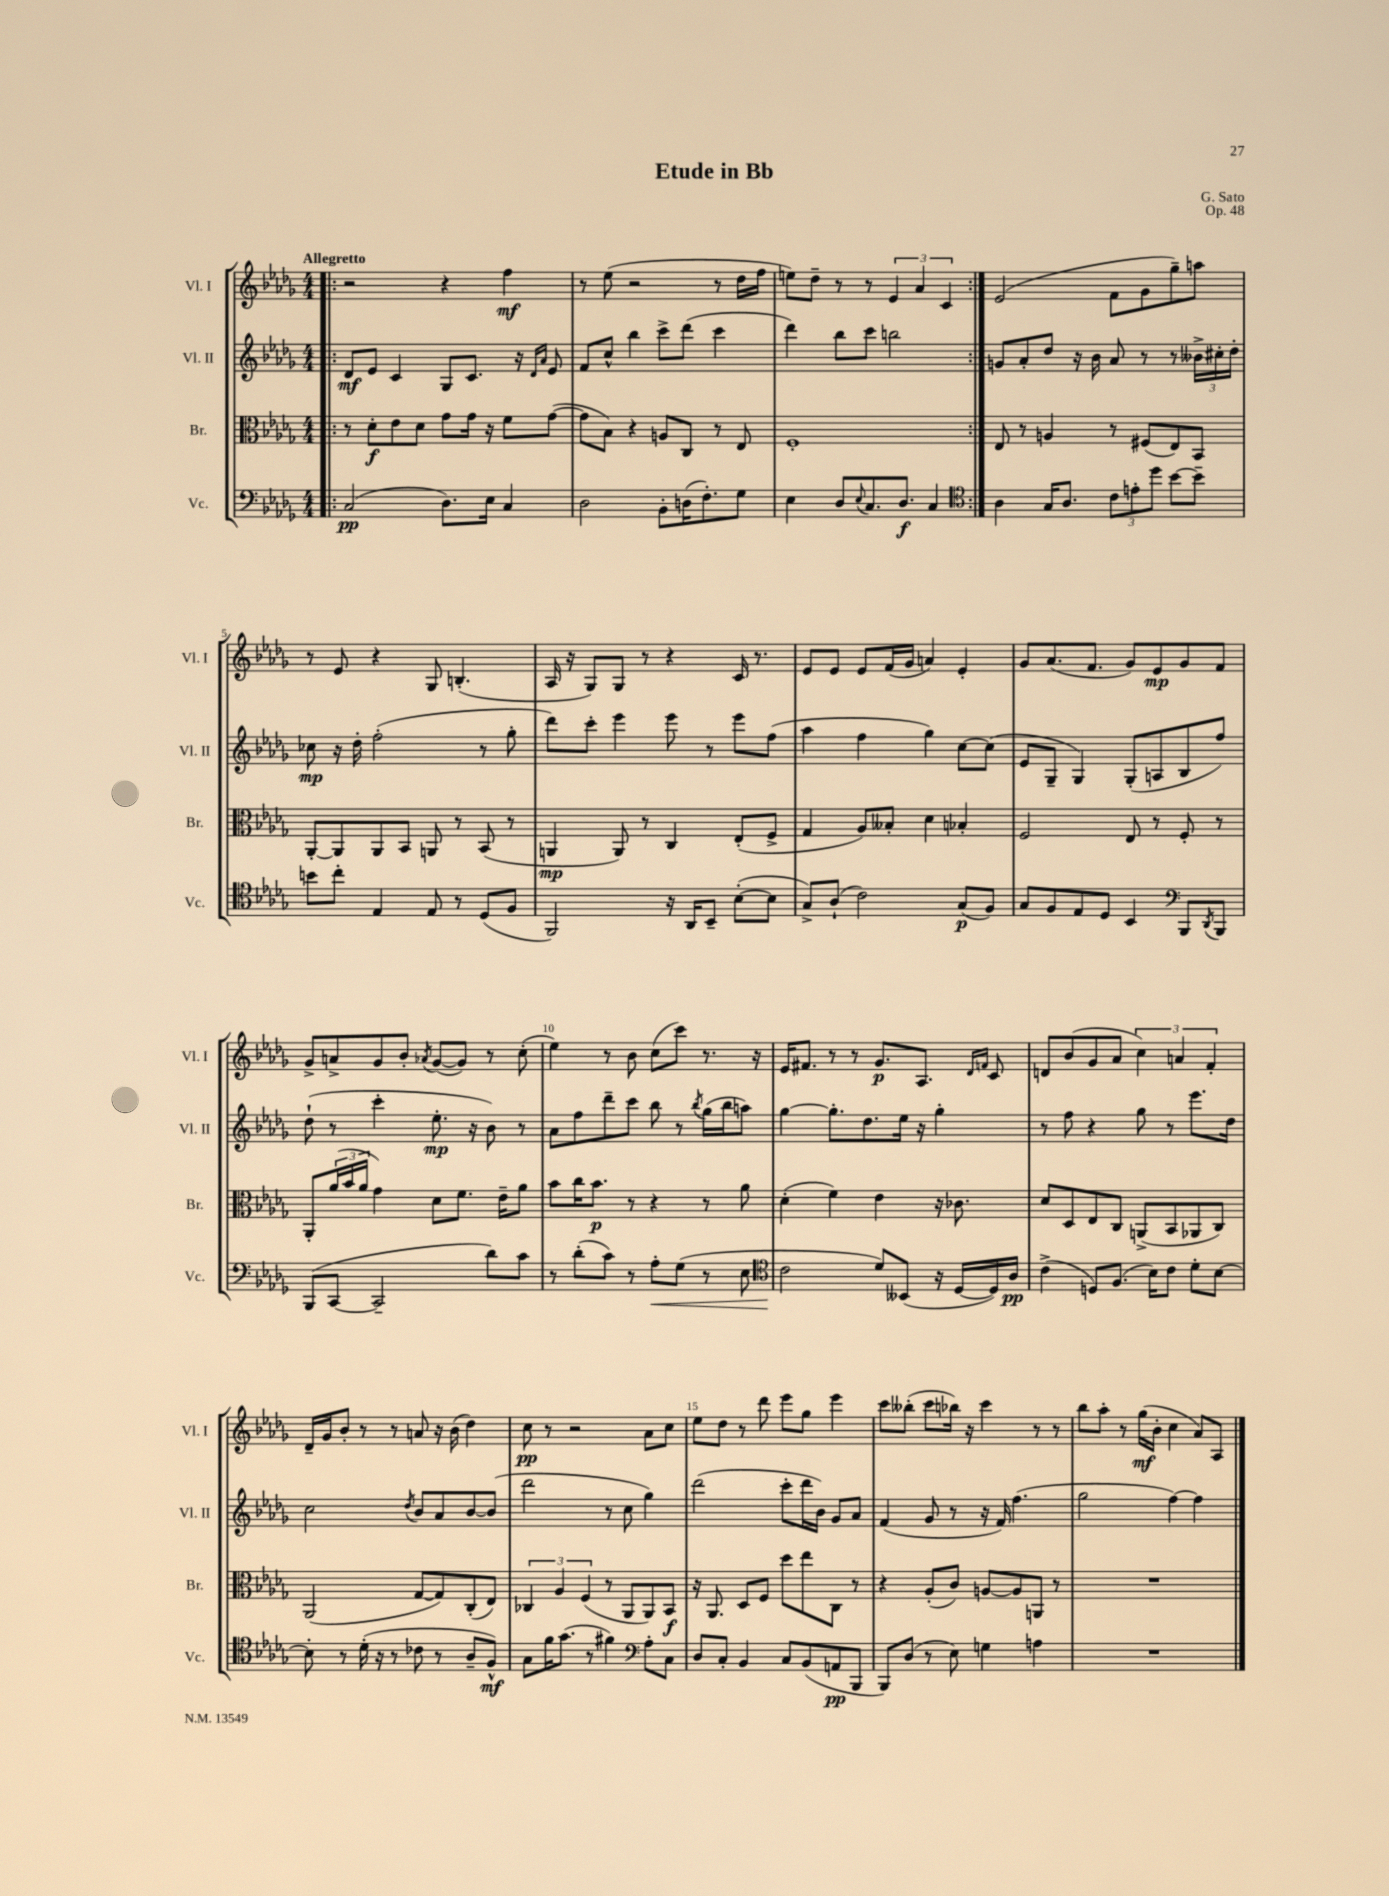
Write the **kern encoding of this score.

**kern	**kern	**kern	**kern
*staff4	*staff3	*staff2	*staff1
*clefF4	*clefC3	*clefG2	*clefG2
*k[b-e-a-d-g-]	*k[b-e-a-d-g-]	*k[b-e-a-d-g-]	*k[b-e-a-d-g-]
*M4/4	*M4/4	*M4/4	*M4/4
=!|:	=!|:	=!|:	=!|:
(2C/	8r	8d-/L	2r
.	8d-'\L	8e-/J	.
.	8e-\	4c/	.
.	8d-\J	.	.
8.D-\L)	8g-\L	8G-/L	4r
.	16g-\Jk	8.c/J	.
16E-\Jk	16r	.	.
4C/	8f\L	.	4ff\
.	.	16r	.
.	.	16qqd-/LL	.
.	.	16qqa-/JJ	.
.	([8g-\J	8e-/	.
=	=	=	=
2D-\	8g-\]L	8f/L	8r
.	8B-\J)	8cc^^/J	(8ee-\
.	4r	4bb-\	2r
8BB-'\L	8A/L	8ccc^\L	.
(16D\K	8C/J	(8ddd-\J	.
8.F'\)	.	.	.
.	8r	4ccc\	8r
8G-\J	8E-/	.	16dd-\LL
.	.	.	16ff\JJ
=	=	=	=
4E-\	1F'	4ddd-\)	8ee\L)
.	.	.	8dd-~\J
8D-/L	.	8bb-\L	8r
8qqE-/	.	.	.
8.C/	.	8ccc\J	8r
.	.	2bb\	6e-/
8.D-/J	.	.	.
.	.	.	6a-/
4C/	.	.	.
.	.	.	6c/
=:|!	=:|!	=:|!	=:|!
*clefC4	*	*	*
4A-\	8E-/	8g/L	(2e-/
.	8r	8a-'/	.
16G-/LK	4A/	8dd-/J	.
8.A-/J	.	.	.
.	.	16r	.
.	.	16b-\	.
12c\L	8r	8a-/	8f\L
12e'\	.	.	.
.	(8F#/L	8r	8g-\
12dd-\J	.	.	.
[8b-\L	8E-/)	8r	8gg-~\)
8b-~\]J	8BB-/J	24b--^\LL	8aa\J
.	.	24cc#'\	.
.	.	24dd-'\JJ	.
=	=	=	=
8b\L	[8AA-'/L	8cc-\	8r
8cc'\J	8AA-/]	16r	8e-/
.	.	16dd-'\	.
4E-/	8AA-/	(2ff'\	4r
.	8BB-/J	.	.
8E-/	8AA/	.	8G-/
8r	8r	.	(4.B'/
(8D-/L	(8BB-/	8r	.
8F/J	8r	8gg-'\	.
=	=	=	=
2FF/)	4AA/	8ddd-\L)	16A-/
.	.	.	16r
.	.	8ccc'\J	8G-/L)
.	8AA/)	4eee-\	8G-/J
.	8r	.	8r
16r	4C/	8eee-\	4r
16AA-/LK	.	.	.
8BB-~/J	.	8r	.
([8B-'\L	(8E-'/L	8eee-\L	16c/
.	.	.	8.r
8B-\]J	8F^/J	(8ff\J	.
=	=	=	=
8G-^/L)	4G-/	4aa-\	8e-/L
(8A-`/J	.	.	8e-/J
2c\)	8A-/L)	4ff\	8e-/L
.	8B--'/J	.	(16f/L
.	.	.	16g-/JJ
.	4d-\	4gg-\)	4a/)
(8G-/L	4B-'/	[8cc\L	4e-'/
8F/J)	.	(8cc\]J	.
=	=	=	=
8G-/L	2F/	8e-/L	8g-/L
8F/	.	8G-~/J	(8.a-/
8E-/	.	4G-/)	.
.	.	.	8.f/J
8D-/J	.	.	.
4BB-/	8E-/	(8G-'/L	8g-/L)
.	8r	8A/	8e-/
*clefF4	*	*	*
8BBB-/L	8F'/	8B-/	8g-/
8qDD-/	.	.	.
8BBB-/J	8r	8ff/J)	8f/J
=	=	=	=
(8BBB-/L	8AA-'/L	(8dd-`\	8g-^/L
[8CC/J	(24a-/L	8r	8a^/
.	24b-/	.	.
.	24a-/JJ	.	.
2CC~/]	4g-\)	4ccc'\	8g-/
.	.	.	8b-'/J
.	.	.	8qa-/
.	8d-\L	8.ee-'\	([8g-/L
.	8.f\J	.	8g-/]J)
.	.	16r	.
8d-\L)	.	8b-\)	8r
.	16e-~\LK	.	.
8c\J	8a-\J	8r	(8cc'\
=	=	=	=
8r	8b-\L	8a-\L	4ee-\)
(8d-'\L	16cc\K	8ff\	.
.	8.b-\J	.	.
8c\J)	.	8ddd-~\	8r
8r	8r	8ccc\J	8b-\
8A-'\L	4r	8bb-\	(8cc\L
(8G-\J	.	8r	8ccc\J)
.	.	8qbb-/	.
8r	8r	(16gg-\LL	8.r
.	.	16bb-\J	.
8E-\	8a-\	8aa\J)	.
.	.	.	16r
=	=	=	=
*clefC4	*	*	*
2c\	(4d-'\	[4gg-\	16e-/LK
.	.	.	8.f#/J
.	4f\)	8.gg-'\]L	8r
.	.	.	8r
.	.	8.dd-\	.
8d-/L)	4e-\	.	8.g-/L
(8BB--/J	.	16ee-\Jk	.
.	.	16r	8.A-/J
16r	16r	4gg-'\	.
[16D-/LL	8.c-\	.	.
.	.	.	16qqd-/LL
.	.	.	16qqf/JJ
16D-/])	.	.	8c/
16A-/JJ	.	.	.
=	=	=	=
(4c^\	8d-/L	8r	8d/L
.	8D-/	8ff\	(8b-/
8D/L)	8E-/	4r	8g-/
(8.F/J	8C/J	.	8a-/J
.	(8AA^/L	8gg-\	6cc\)
16B-\LK)	.	.	.
8c\J	8BB-/	8r	.
.	.	.	6a/
8d-'\L	8AA-/	8.eee-\L	.
.	.	.	6f'/
[8B-\J	8C/J)	.	.
.	.	16dd-\Jk	.
=	=	=	=
8B-'\]	(2AA-/	2cc\	16d-~/LL
.	.	.	16g-/J
8r	.	.	8b-'/J
(16d-'\	.	.	8r
16r	.	.	.
8r	.	.	8r
.	.	8qdd-/	.
8c-\	[8G-/L	8b-/L	8a/
8r	8G-/])	8a-/	16r
.	.	.	(16b-\
8A-~/L	(8C'/	[8b-/	4dd-\)
8F^^/J)	8E-/J)	(8b-/]J	.
=	=	=	=
8G-\L	6C-/	2ddd-\	8cc\
16f\K	.	.	8r
.	6A-/	.	.
(8.g-\J	.	.	.
.	.	.	2r
.	(6F/	.	.
8r	.	.	.
4f#\)	8r	8r	.
.	8AA-/L	8cc\	.
*clefF4	*	*	*
8A-'\L	8AA-/)	4gg-\)	8a-\L
8C\J	8BB-/J	.	8cc\J
=	=	=	=
8D-/L	16r	(2ddd-\	8ee-\L
.	8.AA-/	.	.
8C'/J	.	.	8dd-\J
4BB-/	8D-/L	.	8r
.	8F/J	.	8ddd-\
8C/L	8dd-\L	8ccc'\L	8eee-\L
(8BB-/	8ee-\	16ddd-\L	8gg-\J
.	.	16b-\JJ)	.
8AA/	8C\J	8g-/L	4eee-\
8BBB-/J	8r	8a-/J	.
=	=	=	=
8BBB-/L)	4r	(4f/	8ccc\L
(8D-/J	.	.	(8bb--'\J
8r	(8A-'/L	8g-/	8ccc\L
8E-\)	8c/J)	8r	16bb-\Jk)
.	.	.	16r
4G\	[8A/L	16r	4ccc\
.	.	16f/)	.
.	8A/]	(4.ff\	.
4A\	8AA/J	.	8r
.	8r	.	8r
=	=	=	=
1r	1r	2gg-\	8bb-\L
.	.	.	8aa-'\J
.	.	.	8r
.	.	.	(16gg-\LL
.	.	.	16b-'\JJ
.	.	[4ff\)	4cc\
.	.	4ff\]	8a-/L)
.	.	.	8A-/J
==	==	==	==
*-	*-	*-	*-
